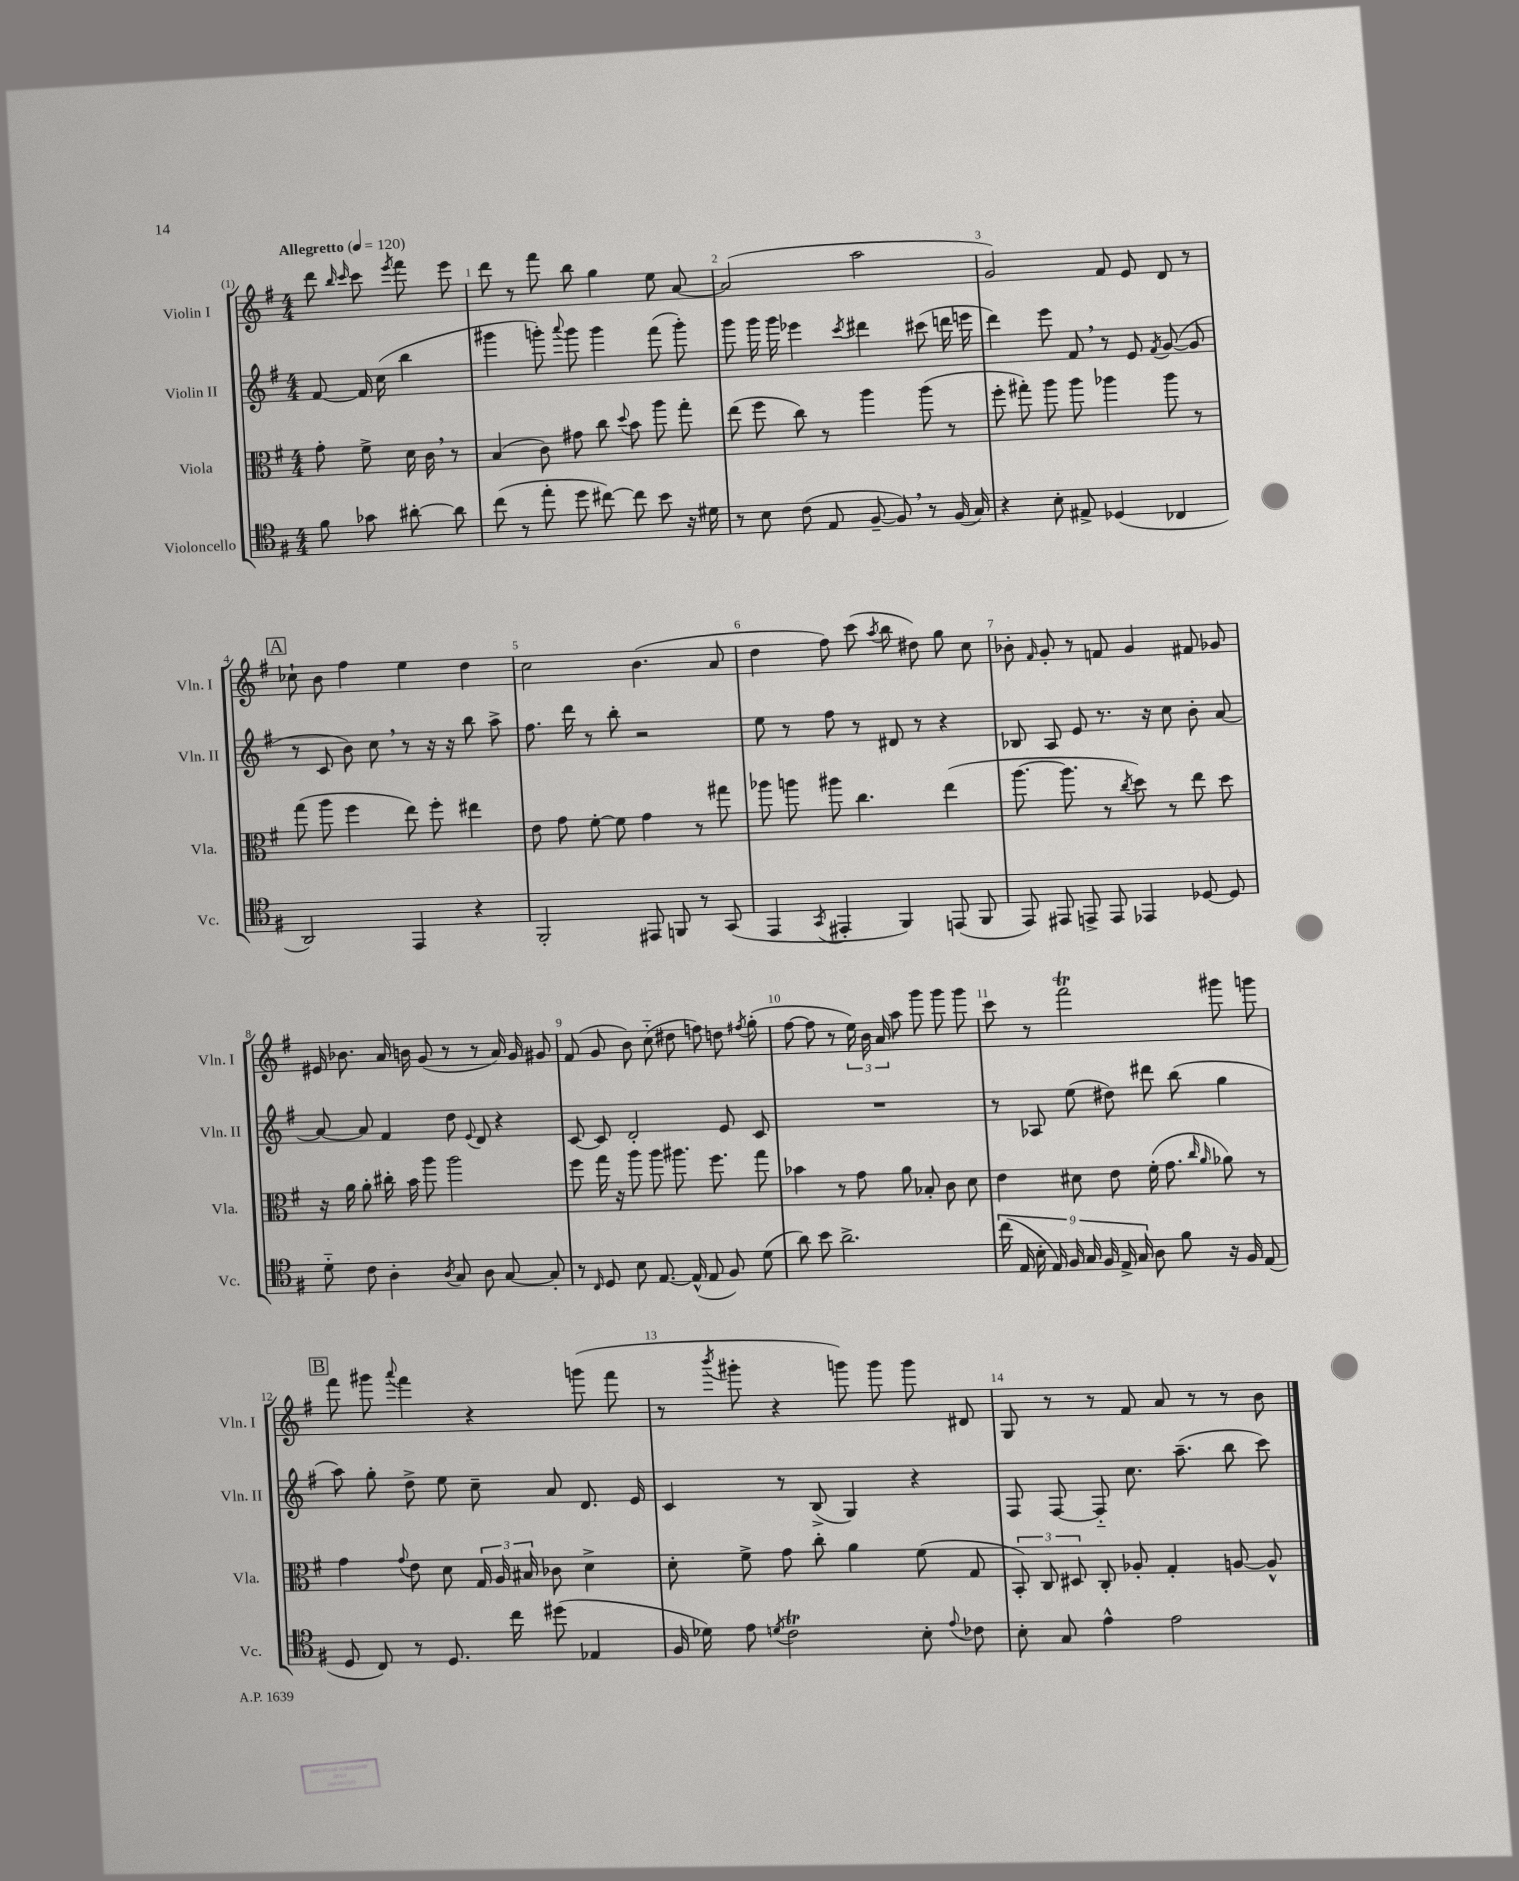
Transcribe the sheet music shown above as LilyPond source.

<<
\new StaffGroup <<
\new Staff = "s0" \with { instrumentName = "Violin I" shortInstrumentName = "Vln. I" } {
    \clef treble \key g \major \numericTimeSignature \time 4/4 \partial 2 \tempo "Allegretto" 4 = 120
    \autoBeamOff d'''8 \grace { b''16 c'''16 } c'''8 \acciaccatura { e'''8 } fis'''8 e'''8 |
    d'''8 r8 fis'''8 b''8 g''4 e''8 a'8~ |
    a'2( a''2 |
    g'2) fis'8 e'8 d'8 r8 |
    \mark \markup { \box "A" } ces''8-! b'8 fis''4 e''4 d''4 |
    c''2 b'4.( a'8 |
    d''4 fis''8) c'''8( \acciaccatura { a''8 } b''8 dis''8) g''8 c''8 |
    bes'8-. \grace { fis'16 } g'8-. r8 f'8 g'4 fis'8 ges'8 |
    eis'16 bes'8. a'16 b'16 g'8( r8 r8 a'16) g'16 gis'8 |
    fis'8( g'8 b'8) c''8-_( dis''8 f''8) d''8 \acciaccatura { fis''8 } g''8-.( |
    fis''8~ fis''8 r8 \tuplet 3/2 { e''16) b'16 a'16 } a''8 g'''8 g'''8 g'''8 |
    c'''8 r8 fis'''2\trill gis'''8 g'''8 |
    \mark \markup { \box "B" } fis'''8 gis'''8 \appoggiatura { a'''8 } fis'''4 r4 g'''8( fis'''8 |
    r8 \acciaccatura { b'''8 } gis'''8-. r4 g'''8) g'''8 g'''8 dis'8 |
    g8 r8 r8 fis'8 a'8 r8 r8 b'8 \bar "|." |
}
\new Staff = "s1" \with { instrumentName = "Violin II" shortInstrumentName = "Vln. II" } {
    \clef treble \key g \major \numericTimeSignature \time 4/4 \partial 2
    \autoBeamOff fis'8~ fis'16 c''16( b''4 |
    gis'''4 g'''8-.) \appoggiatura { a'''8 } g'''8 g'''4 fis'''8( g'''8-.) |
    g'''8 g'''16 g'''16 ees'''4 \acciaccatura { c'''8 } dis'''4 cis'''8( d'''16 e'''16 |
    d'''4) e'''8 fis'8 \breathe r8 e'8 \acciaccatura { fis'8 } g'8~( g'8 |
    \mark \markup { \box "A" } r8 c'8 b'8) c''8 \breathe r8 r16 r16 b''8 a''8-> |
    fis''8. d'''16 r8 b''8-. r2 |
    e''8 r8 fis''8 r8 dis'8 r8 r4 |
    bes8 a8 e'8 r8. r16 c''8 b'8-. a'8~ |
    a'8~ a'8 fis'4 d''8 \appoggiatura { e'8 } d'8 r4 |
    c'8~ c'8 d'2-. e'8 c'8 |
    R1 |
    r8 aes8 e''8( dis''8) dis'''8 b''8( g''4 |
    \mark \markup { \box "B" } a''8) g''8-. d''8-> e''8 c''8-- a'8 d'8. e'16 |
    c'4 r8 b8->( g4) r4 |
    fis8 fis8~ fis8-_ c''8. a''8.--( b''8 c'''8) \bar "|." |
}
\new Staff = "s2" \with { instrumentName = "Viola" shortInstrumentName = "Vla." } {
    \clef alto \key g \major \numericTimeSignature \time 4/4 \partial 2
    \autoBeamOff g'8-. fis'8-> d'16 c'16 \breathe r8 |
    b4( c'8) gis'8 c''8 \appoggiatura { d''8 } b'8 a''8 g''8-. |
    e''8( fis''8 c''8) r8 a''4 a''8( r8 |
    fis''8-. gis''8-.) a''8 a''8 aes''4 aes''8 r8 |
    \mark \markup { \box "A" } g''8( a''8 fis''4 e''8) fis''8-. eis''4 |
    e'8 g'8 fis'8~-. fis'8 g'4 r8 gis''8 |
    aes''8 a''8 ais''8 c''4. e''4( |
    a''8.~ a''8. r8 \acciaccatura { c''8 } d''8) r8 e''8 d''8 |
    r16 a'16 a'8-. cis''16-. b'16 a''8 a''2 |
    fis''8 g''16 r16 a''8 a''8 ais''8. fis''8. g''8 |
    bes'4 r8 g'8 a'8 bes8-. c'8 d'8 |
    e'4 dis'8 e'8 fis'16-.( g'8. \grace { c''16 a'16 } aes'8) r8 |
    \mark \markup { \box "B" } g'4 \appoggiatura { g'8 } e'8 d'8 \tuplet 3/2 { g16 a16 bis16 } ces'8 d'4-> |
    d'8-. fis'8-> g'8 c''8-. a'4 fis'8( g8 |
    \tuplet 3/2 { b,8-.) c8 dis8 } c8-. aes8-. g4-. a8~ a8-^ \bar "|." |
}
\new Staff = "s3" \with { instrumentName = "Violoncello" shortInstrumentName = "Vc." } {
    \clef tenor \key g \major \numericTimeSignature \time 4/4 \partial 2
    \autoBeamOff fis'8 ges'8 ais'8~-. ais'8 |
    c''8( r8 e''8-. d''8 cis''8~) cis''8 b'8 r16 dis'16 |
    r8 b8 c'8( e8 fis8~-- fis8) \breathe r8 fis16( g16) |
    r4 b8-. eis8-> des4( ces4 |
    \mark \markup { \box "A" } a,2) e,4 r4 |
    fis,2-. eis,8 f,8 r8 g,8( |
    e,4 \acciaccatura { g,8 } eis,4-. fis,4) e,8( fis,8 |
    e,8) eis,8 e,8-> e,8 ees,4 des8~ des8 |
    d'8-_ c'8 a4-. \acciaccatura { a8 } g8 a8 g8~ g8-. |
    r8 \grace { c16 } d8 b8 e8.~ e16-^( e8 fis8) d'8( |
    a'8) b'8 a'2.-> |
    \tuplet 9/8 { c''16( e16 b16-. e16) fis16 g16 fis16 e16-> g16 } a8 fis'8 r16 fis16 e8( |
    \mark \markup { \box "B" } d8 c8) r8 d8. c''16 dis''8( ees4 |
    fis16 des'16) e'8 \acciaccatura { d'8 } c'2\trill b8-. \appoggiatura { e'8 } ces'8 |
    b8-. g8 e'4-^ e'2 \bar "|." |
}
>>
>>
\layout { \context { \Score \override BarNumber.break-visibility = ##(#f #t #t) barNumberVisibility = #all-bar-numbers-visible } }
